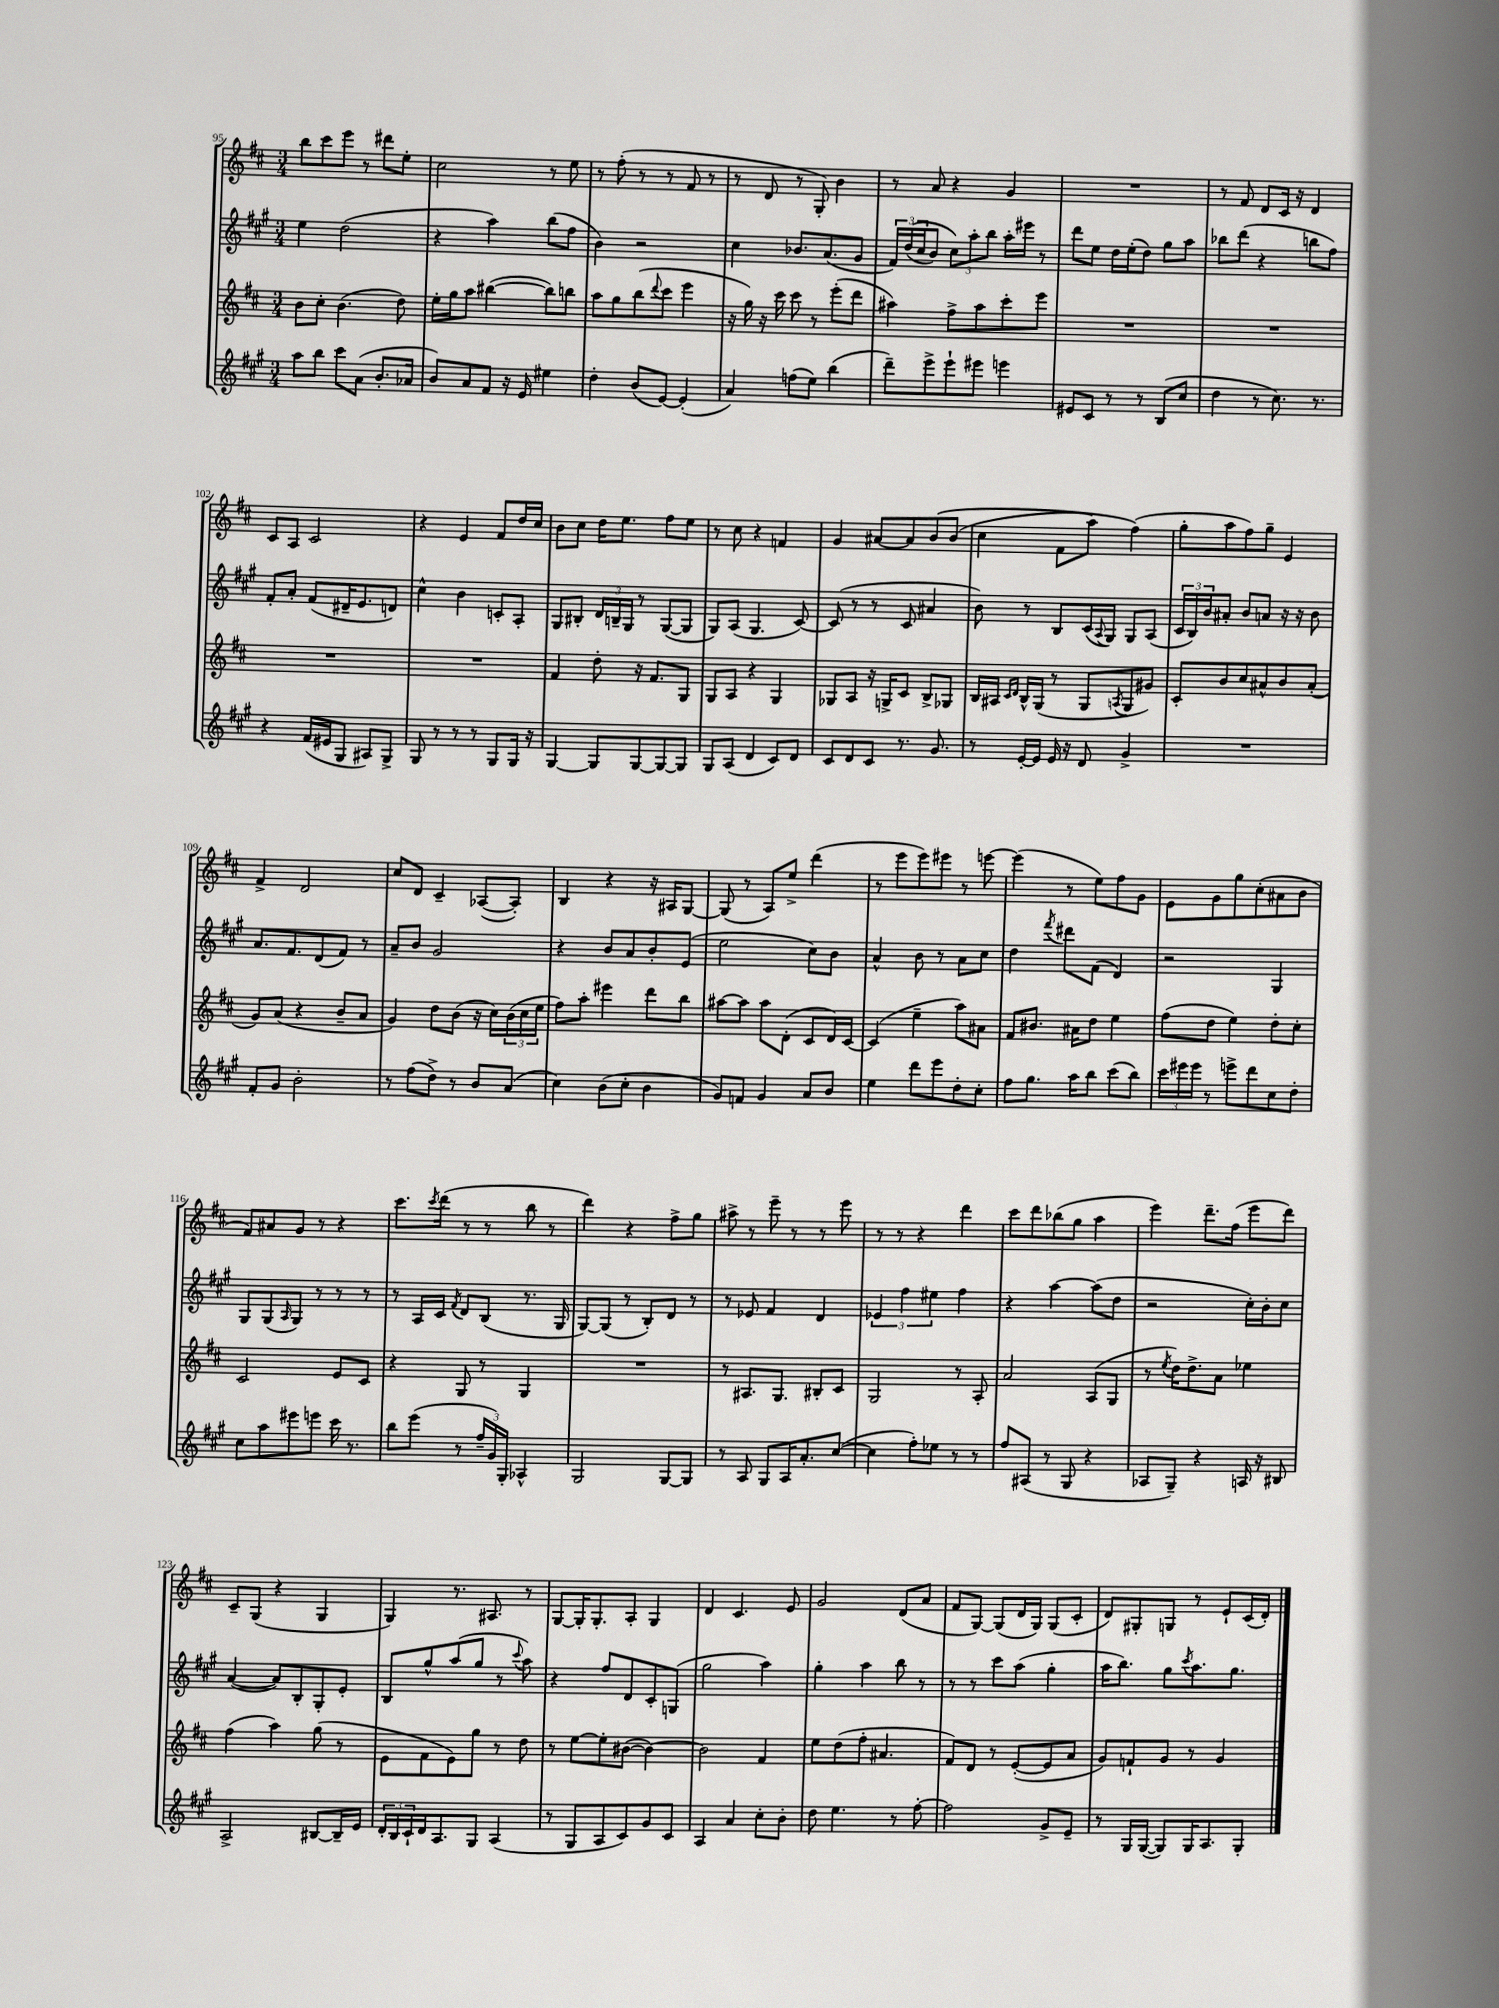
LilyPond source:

<<
\new StaffGroup <<
\new Staff = "s0" {
    \clef treble \key d \major \numericTimeSignature \time 3/4
    b''8 cis'''8 e'''8 r8 dis'''8 e''8-. |
    cis''2 r8 e''8 |
    r8 fis''8-.( r8 r8 fis'8 r8 |
    r8 d'8 r8 g8-.) b'4 |
    r8 a'8 r4 g'4 |
    R2. |
    r8 fis'8 d'8 cis'16 r16 d'4 |
    cis'8 a8 cis'2 |
    r4 e'4 fis'8 d''16 cis''16 |
    b'8 cis''8 d''16 e''8. fis''8 e''8 |
    r8 cis''8 r4 f'4 |
    g'4 ais'8~ ais'8 b'8\( b'8( |
    cis''4 fis'8 a''8) fis''4(\) |
    g''8-. a''8 fis''8) g''8-- e'4 |
    fis'4-> d'2 |
    cis''8 d'8 cis'4-- aes8~( aes8-.) |
    b4 r4 r16 ais16 g8~ |
    g8( r8 a8) e''8-> d'''4( |
    r8 e'''8 e'''8) eis'''8 r8 e'''8~ |
    e'''4( r8 e''8) fis''8 g'8 |
    e'8 g'8 g''8 cis''8-.( ais'8 b'8 |
    fis'8) ais'8 g'8 r8 r4 |
    cis'''8. \acciaccatura { cis'''8 } d'''16( r8 r8 b''8 r8 |
    d'''4) r4 fis''8-> g''8 |
    ais''8-> r8 e'''8-- r8 r8 e'''8 |
    r8 r8 r4 d'''4 |
    cis'''8 d'''8 bes''8( g''8 a''4 |
    e'''4) d'''8.-- fis''16( e'''8 d'''8) |
    cis'8-- g8( r4 g4 |
    g4) r8. ais8. r8 |
    g8~ g16-. g8.-. a8-. g4 |
    d'4 cis'4. e'8 |
    g'2 d'8( a'8 |
    fis'8 g8~) g8( d'16 g16) g8( cis'8-. |
    d'8) gis8-. g8 r8 e'8-! cis'16( d'16-.) \bar "|." |
}
\new Staff = "s1" {
    \clef treble \key a \major \numericTimeSignature \time 3/4
    e''4 d''2( |
    r4 a''4) b''8( fis''8 |
    b'4) r2 |
    cis''4 bes'8. a'8.( gis'8 |
    \tuplet 3/2 { fis'16) d''16(\( cis''16 } b'8) \tuplet 3/2 { cis''8\) a''8-. b''8 } a''16-. eis'''16 r8 |
    d'''8 e''8 d''16 e''16-.( d''8) gis''8 a''8 |
    bes''8 d'''8( r4 b''8 fis''8) |
    fis'8-. a'8-. fis'8( dis'16-- e'8. d'8) |
    cis''4-^ b'4 c'8-. a8-. |
    gis8 bis8-. \tuplet 3/2 { d'16 b16-- gis16 } r8 gis8~( gis8 |
    gis8) a8( gis4. cis'8~) |
    cis'8( r8 r8 cis'8 ais'4 |
    b'8) r8 b8 cis'16( \appoggiatura { a8 } gis16) gis8 a8( |
    \tuplet 3/2 { cis'16 b16) b'16 } ais'8-. b'8 a'8 r16 r16 b'8 |
    a'8. fis'8. d'8( fis'8) r8 |
    a'8-- b'8 gis'2 |
    r4 b'8 a'8 b'8-. e'8( |
    e''2 cis''8) b'8 |
    a'4-^ b'8 r8 a'8 cis''8 |
    d''4 \acciaccatura { fis'''8 } dis'''8 fis'8( d'4) |
    r2 gis4 |
    gis8 gis8( \grace { a16 } gis8) r8 r8 r8 |
    r8 a16 cis'16 \acciaccatura { fis'8 } d'8 b8( r8. gis16 |
    gis8~) gis8( r8 b8-.) d'8 r8 |
    r8 ees'8 fis'4 d'4 |
    \tuplet 3/2 { ees'4 fis''4 eis''4 } fis''4 |
    r4 a''4~ a''8( d''8 |
    r2 cis''16-.) b'16-. cis''8 |
    a'4~( a'8) b8-. gis8-. e'8-. |
    b8 gis''8-^ a''8( gis''8 r8 \appoggiatura { cis'''8 } a''8) |
    r4 fis''8 d'8 cis'8-. g8( |
    gis''2 a''4) |
    gis''4-. a''4 b''8 r8 |
    r8 r8 cis'''8 a''8( gis''4-. |
    a''16 b''8.) gis''8 \acciaccatura { cis'''8 } a''8. gis''8. \bar "|." |
}
\new Staff = "s2" {
    \clef treble \key d \major \numericTimeSignature \time 3/4
    b'8 cis''8-. b'4.( d''8) |
    e''16-. g''16 a''8 bis''4~( bis''8) b''8 |
    a''8 g''8 b''8( \appoggiatura { d'''8 } cis'''8 e'''4 |
    r16 g''16) r16 cis'''16 cis'''8 r8 e'''8-.( d'''8 |
    ais''4) fis''8-> ais''8 cis'''8-. e'''8 |
    R2. |
    R2. |
    R2. |
    R2. |
    fis'4 d''8-. r16 fis'8. g8 |
    g8 a8 r4 g4 |
    ges8 a8 r16 g16-> cis'8 b8-> ges8 |
    b16 ais16 \grace { cis'16 d'16 } b16-^ g16( r8 g8 \acciaccatura { a8 } g8 gis'8) |
    cis'8-. b'8 cis''8 ais'8-^ b'8 ais'8-.( |
    g'8) a'8( r4 b'8-- a'8 |
    g'4) d''8 b'8( r16 cis''16) \tuplet 3/2 { b'16( cis''16 e''16 } |
    fis''8) a''8-. eis'''4 d'''8 b''8 |
    ais''8~ ais''8 ais''8 d'8-.( cis'8 d'16) cis'16~ |
    cis'4( e''4-- a''8) ais'8 |
    fis'8 bis'8. ais'16 d''8 e''4 |
    fis''8( d''8 e''4) d''8-. cis''8-. |
    cis'2 e'8 cis'8 |
    r4 g8 r8 g4 |
    R2. |
    r8 ais8. g8. bis8-. cis'8 |
    g2 r8 a8-. |
    a'2 a8( g8 |
    r8 \acciaccatura { e''8 } d''16) d''8.-> a'8 ees''4 |
    fis''4( a''4) g''8( r8 |
    e'8 fis'8 e'8) g''8 r8 d''8 |
    r8 e''8~ e''8-. bis'8~( bis'4~) |
    bis'2 fis'4 |
    e''8 d''8( fis''8-. ais'4. |
    fis'8) d'8 r8 e'8~-.( e'8 a'8 |
    g'8) f'8-! g'8 r8 g'4 \bar "|." |
}
\new Staff = "s3" {
    \clef treble \key a \major \numericTimeSignature \time 3/4
    a''8 b''8 cis'''8 a'8( b'8.-. aes'16 |
    b'8) a'8 fis'8 r16 e'16 eis''4 |
    d''4-. b'8( e'8~) e'4-.( |
    a'4) f''8( e''8) b''4( |
    d'''8--) e'''8-> e'''8-! eis'''8 e'''4 |
    eis'8 cis'8 r8 r8 b8( cis''8 |
    d''4 r8 cis''8.) r8. |
    r4 fis'16( eis'16 gis8 ais8) gis8-> |
    gis8 r8 r8 r8 gis8 gis16 r16 |
    gis4~ gis8 gis8~ gis8~ gis8 |
    gis8 a8( d'4 cis'8) d'8 |
    cis'8 d'8 cis'8 r8. gis'8. |
    r8 e'16~-. e'16 e'16 r16 d'8 gis'4-> |
    R2. |
    fis'8-. gis'8 b'2-. |
    r8 fis''8( d''8->) r8 b'8 a'8( |
    cis''4) b'8( cis''8-. b'4 |
    gis'8) f'8 gis'4 a'8 b'8 |
    e''4 d'''8 e'''8 d''8-. cis''8-. |
    fis''8 gis''8. a''16 b''8 cis'''8( b''8) |
    \tuplet 3/2 { cis'''16 eis'''16 eis'''16 } r8 e'''8-> d'''8 cis''8 d''8-. |
    cis''8 a''8 eis'''8 e'''8 cis'''16 r8. |
    b''8 e'''8( r8 \tuplet 3/2 { fis''16-- gis'16) gis16-. } aes4-^ |
    gis2 gis8~ gis8 |
    r8 a8 gis8 a16 a'8.-. cis''8~( |
    cis''4 fis''8-.) ees''8 r8 r8 |
    fis''8 ais8( r8 gis8 r4 |
    aes8 gis8--) r4 a16 r16 bis8 |
    a2-> bis8~ bis16-- e'16 |
    \tuplet 3/2 { d'16-. b16 cis'16-! } d'16 a8. gis8 a4( |
    r8 gis8 a8 cis'8) gis'8 cis'8 |
    a4 a'4 cis''8-. b'8-. |
    d''8 e''4. r8 fis''8~-. |
    fis''2 gis'8-> e'8-- |
    r8 gis16 gis16~( gis8) gis16 a8. gis8-. \bar "|." |
}
>>
>>
\layout { \context { \Score currentBarNumber = #95 } }
